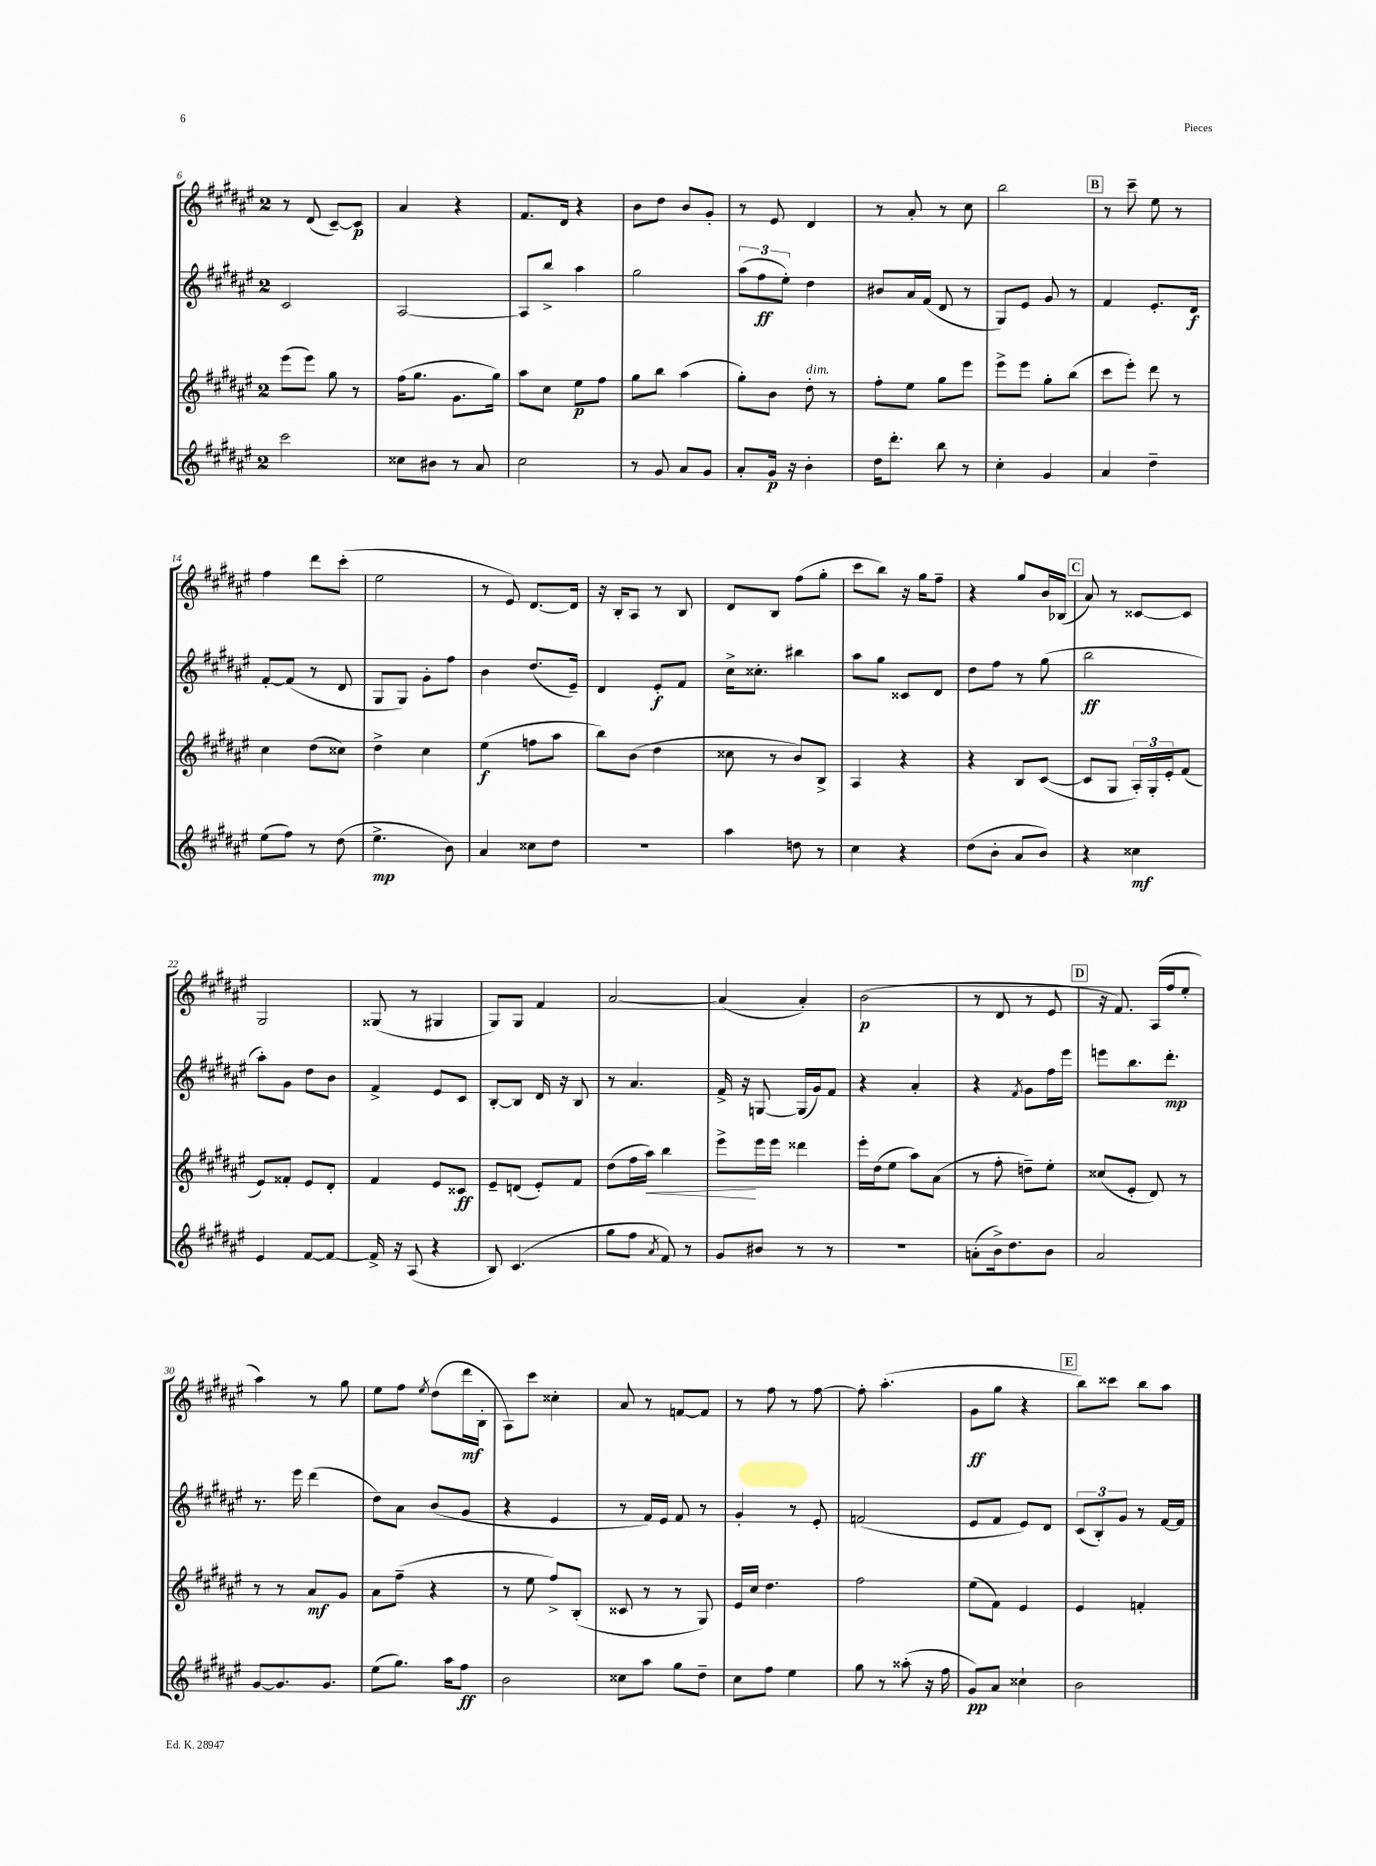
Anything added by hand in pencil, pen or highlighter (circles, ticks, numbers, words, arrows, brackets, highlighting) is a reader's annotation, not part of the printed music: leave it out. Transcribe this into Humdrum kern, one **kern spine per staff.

**kern	**dynam	**kern	**dynam	**kern	**dynam	**kern	**dynam
*part4	*part4	*part3	*part3	*part2	*part2	*part1	*part1
*staff4	*staff4	*staff3	*staff3	*staff2	*staff2	*staff1	*staff1
*clefG2	*	*clefG2	*	*clefG2	*	*clefG2	*
*k[f#c#g#d#a#e#]	*	*k[f#c#g#d#a#e#]	*	*k[f#c#g#d#a#e#]	*	*k[f#c#g#d#a#e#]	*
*M2/4	*	*M2/4	*	*M2/4	*	*M2/4	*
=6	=6	=6	=6	=6	=6	=6	=6
2ccc#\	.	(8eee#\L	.	2c#/	.	8r	.
.	.	8eee#\J)	.	.	.	(8d#/	.
.	.	8gg#\	.	.	.	[8c#~/L)	.
.	.	8r	.	.	.	8c#/J]	p
=7	=7	=7	=7	=7	=7	=7	=7
8cc##X\L	.	(16ff#\KL	.	[2A#/	.	4a#/	.
.	.	8.gg#\J	.	.	.	.	.
8b#X\J	.	.	.	.	.	.	.
8r	.	8.g#\L	.	.	.	4r	.
8a#/	.	.	.	.	.	.	.
.	.	16gg#\Jk)	.	.	.	.	.
=8	=8	=8	=8	=8	=8	=8	=8
2cc#\	.	8aa#\L	.	8A#/L]	.	8.f#/L	.
.	.	8cc#\J	.	8bb^/J	.	.	.
.	.	.	.	.	.	16d#/Jk	.
.	.	8ee#\L	p	4aa#\	.	4r	.
.	.	8ff#\J	.	.	.	.	.
=9	=9	=9	=9	=9	=9	=9	=9
8r	.	8gg#\L	.	2gg#\	.	8b\L	.
8g#/	.	8bb\J	.	.	.	8dd#\J	.
8a#/L	.	(4aa#\	.	.	.	8b/L	.
8g#/J	.	.	.	.	.	8g#'/J	.
=10	=10	=10	=10	=10	=10	=10	=10
8a#'/L	.	8gg#'\L)	.	(12aa#\L	.	8r	.
.	.	.	.	12ff#\	ff	.	.
16g#/Jk	p	8b\J	.	.	.	8e#/	.
.	.	.	.	12ee#'\J)	.	.	.
16r	.	.	.	.	.	.	.
!	!	!LO:TX:a:i:t=dim.	!	!	!	!	!
4b'\	.	8dd#'\	.	4dd#\	.	4d#/	.
.	.	8r	.	.	.	.	.
=11	=11	=11	=11	=11	=11	=11	=11
16dd#\KL	.	8ff#'\L	.	8b#X/L	.	8r	.
8.ddd#'\J	.	.	.	.	.	.	.
.	.	8ee#\J	.	16a#/L	.	8a#'/	.
.	.	.	.	(16f#/JJ	.	.	.
8bb\	.	8gg#\L	.	8d#/	.	8r	.
8r	.	8eee#\J	.	8r	.	8cc#\	.
=12	=12	=12	=12	=12	=12	=12	=12
4cc#'\	.	8eee#^\L	.	8G#/L)	.	2bb\	.
.	.	8eee#\J	.	8e#/J	.	.	.
4g#/	.	8gg#'\L	.	8g#/	.	.	.
.	.	(8bb\J	.	8r	.	.	.
!!LO:REH:place=s1:t=B
=13	=13	=13	=13	=13	=13	=13	=13
4a#/	.	8ccc#\L	.	4f#/	.	8r	.
.	.	8eee#'\J)	.	.	.	8ccc#~\	.
4dd#~\	.	8ddd#\	.	8.e#'/L	.	8ee#\	.
.	.	8r	.	.	.	8r	.
.	.	.	.	16d#/Jk	f	.	.
!!LO:LB:g=z
=14	=14	=14	=14	=14	=14	=14	=14
(8ee#\L	.	4cc#\	.	[8f#'/L	.	4ff#\	.
8ff#\J)	.	.	.	(8f#/J]	.	.	.
8r	.	(8dd#\L	.	8r	.	8ddd#\L	.
(8dd#\	.	8cc##X\J)	.	8d#/	.	(8ccc#'\J	.
=15	=15	=15	=15	=15	=15	=15	=15
4.ee#^\	mp	4dd#^\	.	8G#/L	.	2ee#\	.
.	.	.	.	8G#/J)	.	.	.
.	.	4cc#\	.	8g#'\L	.	.	.
8b\)	.	.	.	8ff#\J	.	.	.
=16	=16	=16	=16	=16	=16	=16	=16
4a#/	.	(4ee#\	f	4b\	.	8r	.
.	.	.	.	.	.	8e#/)	.
8cc##X\L	.	8ffn\L	.	(8.dd#/L	.	[8.d#/L	.
8dd#\J	.	8aa#\J	.	.	.	.	.
.	.	.	.	16e#~/Jk)	.	16d#/Jk]	.
=17	=17	=17	=17	=17	=17	=17	=17
2r	.	8bb\L)	.	4d#/	.	16r	.
.	.	.	.	.	.	16B'/KL	.
.	.	(8b\J	.	.	.	8A#/J	.
.	.	4dd#\	.	8e#'/L	f	8r	.
.	.	.	.	8f#/J	.	8B/	.
=18	=18	=18	=18	=18	=18	=18	=18
4aa#\	.	8cc##X\	.	16cc#^\KL	.	8d#/L	.
.	.	.	.	8.cc##X'\J	.	.	.
.	.	8r	.	.	.	8B/J	.
8ddn\	.	8b/L)	.	4bb#X\	.	(8ff#\L	.
8r	.	8B^/J	.	.	.	8gg#'\J	.
=19	=19	=19	=19	=19	=19	=19	=19
4cc#\	.	4A#/	.	8aa#\L	.	8ccc#\L	.
.	.	.	.	8gg#\J	.	8bb\J)	.
4r	.	4r	.	8c##X/L	.	16r	.
.	.	.	.	.	.	16gg#\KL	.
.	.	.	.	8d#/J	.	8ff#~\J	.
=20	=20	=20	=20	=20	=20	=20	=20
(8dd#\L	.	4r	.	8dd#\L	.	4r	.
8b'\J	.	.	.	8ff#\J	.	.	.
8a#/L	.	8B/L	.	8r	.	8gg#/L	.
8b/J)	.	([8c#/J	.	(8gg#\	.	16b/L	.
.	.	.	.	.	.	(16B-X/JJ	.
!!LO:REH:place=s1:t=C
=21	=21	=21	=21	=21	=21	=21	=21
4r	.	8c#/L]	.	2bb\	ff	8a#/)	.
.	.	8G#/J	.	.	.	8r	.
4cc##X\	mf	24A#'/LL)	.	.	.	[8c##X/L	.
.	.	24G#'/	.	.	.	.	.
.	.	24e#'/J	.	.	.	.	.
.	.	(8f#/J	.	.	.	8c##/J]	.
!!LO:LB:g=z
=22	=22	=22	=22	=22	=22	=22	=22
4e#/	.	8e#/L)	.	8aa#'\L)	.	2G#/	.
.	.	8f##X'/J	.	8g#\J	.	.	.
[8f#/L	.	8e#/L	.	8dd#\L	.	.	.
8f#/J_	.	8d#'/J	.	8b\J	.	.	.
=23	=23	=23	=23	=23	=23	=23	=23
16f#^/]	.	4f#/	.	4f#^/	.	(8G##X/	.
16r	.	.	.	.	.	.	.
(8A#/	.	.	.	.	.	8r	.
4r	.	8e#/L	.	8e#/L	.	4G#X/	.
.	.	8c##X/J	ff	8c#/J	.	.	.
=24	=24	=24	=24	=24	=24	=24	=24
8B/)	.	8e#~/L	.	[8B'/L	.	8G#/L)	.
(4.c#/	.	(8dn/J	.	8B/J]	.	8G#/J	.
.	.	8e#'/L)	.	16d#/	.	4f#/	.
.	.	.	.	16r	.	.	.
.	.	8f#/J	.	8B/	.	.	.
=25	=25	=25	=25	=25	=25	=25	=25
8gg#\L	.	(8dd#\L	.	8r	.	[2a#/	.
8ff#\J	.	16ff#\L	.	4.a#/	.	.	.
!	!	!	!LO:HP:b	!	!	!	!
.	.	16aa#\JJ)	<	.	.	.	.
8qa#/	.	.	.	.	.	.	.
8f#/)	.	4bb\	.	.	.	.	.
8r	.	.	.	.	.	.	.
=26	=26	=26	=26	=26	=26	=26	=26
8g#/L	.	8eee#^\L	.	16f#^/	.	(4a#/]	.
.	.	.	.	16r	.	.	.
8b#X/J	.	16eee#\L	[	[8Gn/	.	.	.
.	.	16eee#\JJ	.	.	.	.	.
8r	.	4ddd##X\	.	(16G/LL]	.	4a#'/)	.
.	.	.	.	16g#/J)	.	.	.
8r	.	.	.	8f#/J	.	.	.
=27	=27	=27	=27	=27	=27	=27	=27
2r	.	16eee#'\LL	.	4r	.	(2b\	p
.	.	(16dd#\J	.	.	.	.	.
.	.	8ee#\J	.	.	.	.	.
.	.	8aa#\L)	.	4a#'/	.	.	.
.	.	(8a#\J	.	.	.	.	.
=28	=28	=28	=28	=28	=28	=28	=28
(8an'\L	.	8r	.	4r	.	8r	.
16b^\k)	.	8ff#'\	.	.	.	8d#/	.
8.dd#\	.	.	.	.	.	.	.
.	.	.	.	8qf#/	.	.	.
.	.	8ddn~\L)	.	8g#\L	.	8r	.
8b\J	.	8ee#'\J	.	16ff#\L	.	8e#/	.
.	.	.	.	16eee#\JJ	.	.	.
!!LO:REH:place=s1:t=D
=29	=29	=29	=29	=29	=29	=29	=29
2a#/	.	(8cc##X/L	.	8eeen\L	.	16r	.
.	.	.	.	.	.	8.f#/)	.
.	.	8e#'/J	.	8.bb\	.	.	.
.	.	8d#/)	.	.	.	(16A#/LL	.
.	.	.	.	8.ddd#'\J	mp	16ff#/J	.
.	.	8r	.	.	.	8ee#'/J	.
!!LO:LB:g=z
=30	=30	=30	=30	=30	=30	=30	=30
[8g#/L	.	8r	.	8.r	.	4aa#\)	.
8.g#/]	.	8r	.	.	.	.	.
.	.	.	.	16eee#\	.	.	.
.	.	8a#/L	mf	(4ddd#\	.	8r	.
8.g#/J	.	.	.	.	.	.	.
.	.	8g#/J	.	.	.	8gg#\	.
=31	=31	=31	=31	=31	=31	=31	=31
(8ee#\L	.	8a#\L	.	8dd#\L)	.	8ee#\L	.
8.gg#\J)	.	(8ff#~\J	.	8a#\J	.	8ff#\J	.
.	.	.	.	.	.	8qee#/	.
.	.	4r	.	(8b/L	.	(8dd#\L	.
16aa#\KL	.	.	.	.	.	.	.
8ff#\J	ff	.	.	8g#/J	.	16ddd#\L	mf
.	.	.	.	.	.	16B'\JJ	.
=32	=32	=32	=32	=32	=32	=32	=32
2b\	.	8r	.	4r	.	8A#\L)	.
.	.	8ee#\	.	.	.	8ccc#\J	.
.	.	8ff#^/L)	.	4e#/	.	4cc##X'\	.
.	.	(8B'/J	.	.	.	.	.
=33	=33	=33	=33	=33	=33	=33	=33
8cc##X\L	.	8c##X/	.	8r	.	8a#/	.
8aa#\J	.	8r	.	16f#/LL)	.	8r	.
.	.	.	.	16e#/JJ	.	.	.
8gg#\L	.	8r	.	8f#/	.	[8fn/L	.
8dd#~\J	.	8G#/)	.	8r	.	8f/J]	.
=34	=34	=34	=34	=34	=34	=34	=34
8cc#\L	.	16e#/LL	.	4g#'/	.	8r	.
.	.	16cc#/JJ	.	.	.	.	.
8ff#\J	.	4.dd#\	.	.	.	8ff#\	.
4ee#\	.	.	.	8r	.	8r	.
.	.	.	.	8e#'/	.	[8ff#\	.
=35	=35	=35	=35	=35	=35	=35	=35
8gg#\	.	2ff#\	.	(2fn/	.	8ff#'\]	.
8r	.	.	.	.	.	(4.aa#'\	.
(8aa##X'\	.	.	.	.	.	.	.
16r	.	.	.	.	.	.	.
16ff#\	.	.	.	.	.	.	.
=36	=36	=36	=36	=36	=36	=36	=36
8g#/L)	pp	(8ee#\L	.	8e#/L	.	8g#\L	ff
8a#/J	.	8f#\J)	.	8f#/J	.	8gg#\J	.
4cc##X`\	.	4e#/	.	8e#/L)	.	4r	.
.	.	.	.	8d#/J	.	.	.
!!LO:REH:place=s1:t=E
=37	=37	=37	=37	=37	=37	=37	=37
2b\	.	4e#/	.	(12c#/L	.	8bb\L)	.
.	.	.	.	12B'/)	.	.	.
.	.	.	.	.	.	8ccc##X\J	.
.	.	.	.	12g#/J	.	.	.
.	.	4fn'/	.	8r	.	8bb\L	.
.	.	.	.	[16f#/LL	.	8aa#\J	.
.	.	.	.	16f#/JJ]	.	.	.
==	==	==	==	==	==	==	==
*-	*-	*-	*-	*-	*-	*-	*-
